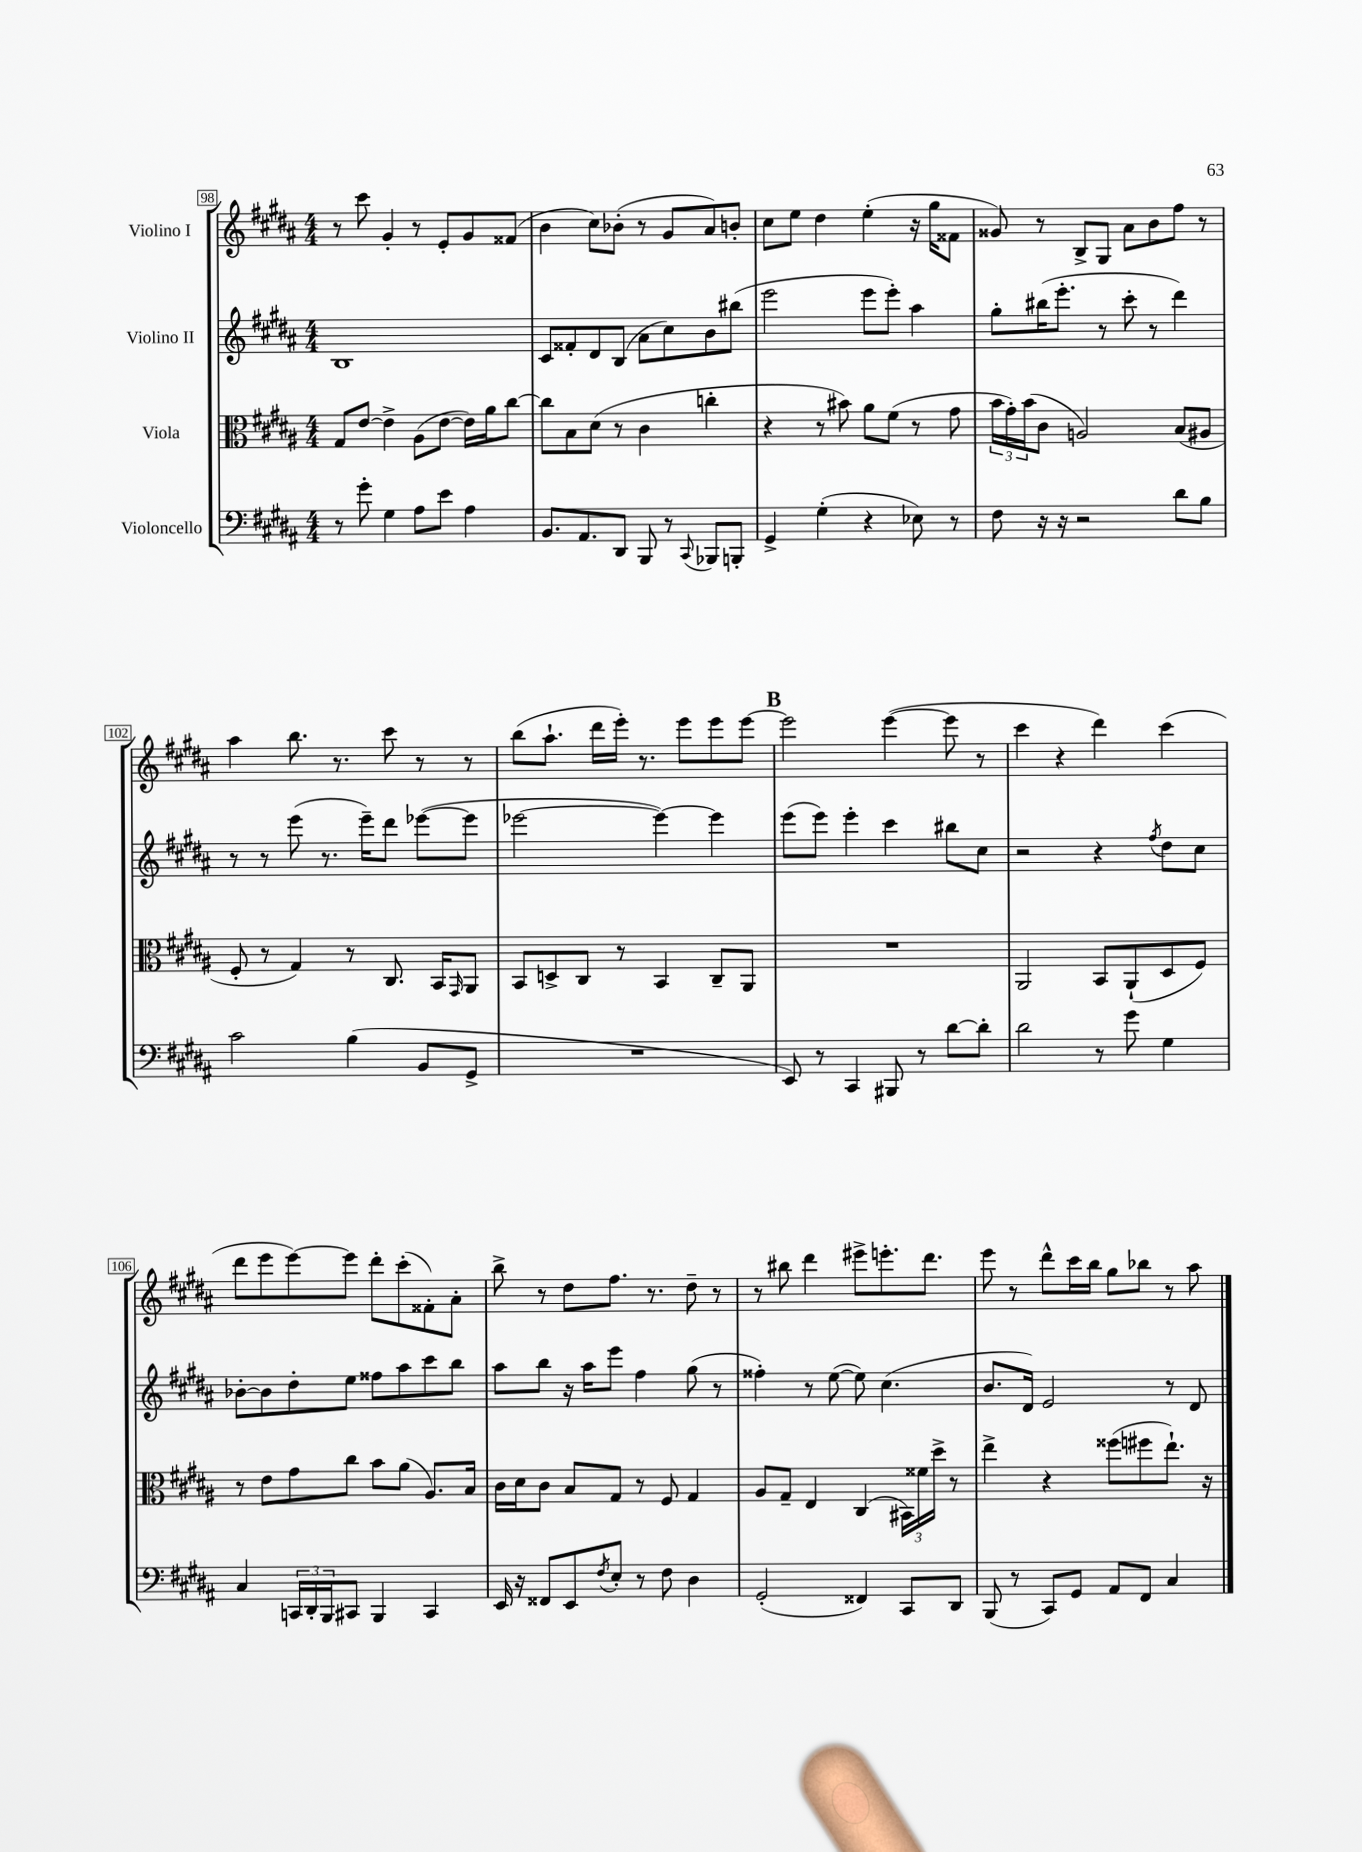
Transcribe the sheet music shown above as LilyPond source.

<<
\new StaffGroup <<
\new Staff = "s0" \with { instrumentName = "Violino I" } {
    \clef treble \key b \major \numericTimeSignature \time 4/4
    r8 cis'''8 gis'4-. r8 e'8-. gis'8 fisis'8( |
    b'4 cis''8) bes'8-.( r8 gis'8 ais'8) b'8-. |
    cis''8 e''8 dis''4 e''4-.( r16 gis''16 fisis'8 |
    gisis'8) r8 b8-> gis8 ais'8 b'8 fis''8 r8 |
    ais''4 b''8. r8. cis'''8 r8 r8 |
    b''8( ais''8.-! dis'''16 e'''16-.) r8. e'''8 e'''8 e'''8~ |
    \mark \markup { \bold "B" } e'''2 e'''4~( e'''8 r8 |
    cis'''4 r4 dis'''4) cis'''4( |
    dis'''8 e'''8 e'''8~) e'''8 dis'''8-. cis'''8-.( fisis'8-.) ais'8-. |
    b''8-> r8 dis''8 fis''8. r8. dis''8-- r8 |
    r8 bis''8 dis'''4 eis'''8-> e'''8.-. dis'''8. |
    e'''8 r8 dis'''8-^ cis'''16 b''16 gis''8 bes''8 r8 ais''8 \bar "|." |
}
\new Staff = "s1" \with { instrumentName = "Violino II" } {
    \clef treble \key b \major \numericTimeSignature \time 4/4
    b1 |
    cis'8 fisis'8-. dis'8 b8( ais'8 cis''8) b'8 bis''8( |
    e'''2 e'''8 e'''8-.) ais''4 |
    gis''8-. bis''16( e'''8.-. r8 cis'''8-. r8 dis'''4) |
    r8 r8 e'''8( r8. e'''16--) dis'''8 ees'''8~( ees'''8 |
    ees'''2~ ees'''4~) ees'''4 |
    \mark \markup { \bold "B" } e'''8( e'''8) e'''4-. cis'''4 bis''8 cis''8 |
    r2 r4 \acciaccatura { fis''8 } dis''8 cis''8 |
    bes'8~-. bes'8 dis''8-. e''8 fisis''8 ais''8 cis'''8 b''8 |
    ais''8 b''8 r16 ais''16 e'''8 fis''4 gis''8( r8 |
    fisis''4-.) r8 e''8~( e''8) cis''4.( |
    b'8. dis'16) e'2 r8 dis'8 \bar "|." |
}
\new Staff = "s2" \with { instrumentName = "Viola" } {
    \clef alto \key b \major \numericTimeSignature \time 4/4
    gis8 e'8~ e'4-> ais8( e'8~ e'16) ais'16 cis''8~ |
    cis''8 b8 dis'8( r8 cis'4 c''4-. |
    r4 r8 bis'8) ais'8 fis'8( r8 gis'8 |
    \tuplet 3/2 { b'16 gis'16-.) b'16( } cis'8 a2) b8( ais8 |
    fis8-. r8 gis4) r8 cis8. b,16 \grace { gis,16 } ais,8 |
    b,8 d8-> cis8 r8 b,4 cis8-- ais,8 |
    \mark \markup { \bold "B" } R1 |
    ais,2 b,8 ais,8-!( dis8 fis8) |
    r8 e'8 gis'8 cis''8 b'8 ais'8( ais8.) b16 |
    cis'16 dis'16 cis'8 b8 gis8 r8 fis8 gis4 |
    ais8 gis8-- e4 cis4( \tuplet 3/2 { bis,16) fisis'16 dis''16-> } r8 |
    e''4-> r4 fisis''8( fis''8 e''8.-!) r16 \bar "|." |
}
\new Staff = "s3" \with { instrumentName = "Violoncello" } {
    \clef bass \key b \major \numericTimeSignature \time 4/4
    r8 gis'8-. gis4 ais8 e'8 ais4 |
    b,8. ais,8. dis,8 b,,8 r8 \appoggiatura { cis,8 } bes,,8 b,,8-. |
    gis,4-> gis4-.( r4 ees8) r8 |
    fis8 r16 r16 r2 dis'8 b8 |
    cis'2 b4( b,8 gis,8-> |
    R1 |
    \mark \markup { \bold "B" } e,8) r8 cis,4 bis,,8 r8 dis'8~ dis'8-. |
    dis'2 r8 gis'8 gis4 |
    cis4 \tuplet 3/2 { c,16 dis,16-. b,,16 } cis,8 b,,4 cis,4 |
    e,16 r16 fisis,8 e,8 \acciaccatura { fis8 } e8-. r8 fis8 dis4 |
    gis,2-.( fisis,4) cis,8 dis,8 |
    b,,8( r8 cis,8) gis,8 ais,8 fis,8 cis4 \bar "|." |
}
>>
>>
\layout { \context { \Score currentBarNumber = #98 \override BarNumber.stencil = #(make-stencil-boxer 0.1 0.3 ly:text-interface::print) } }
